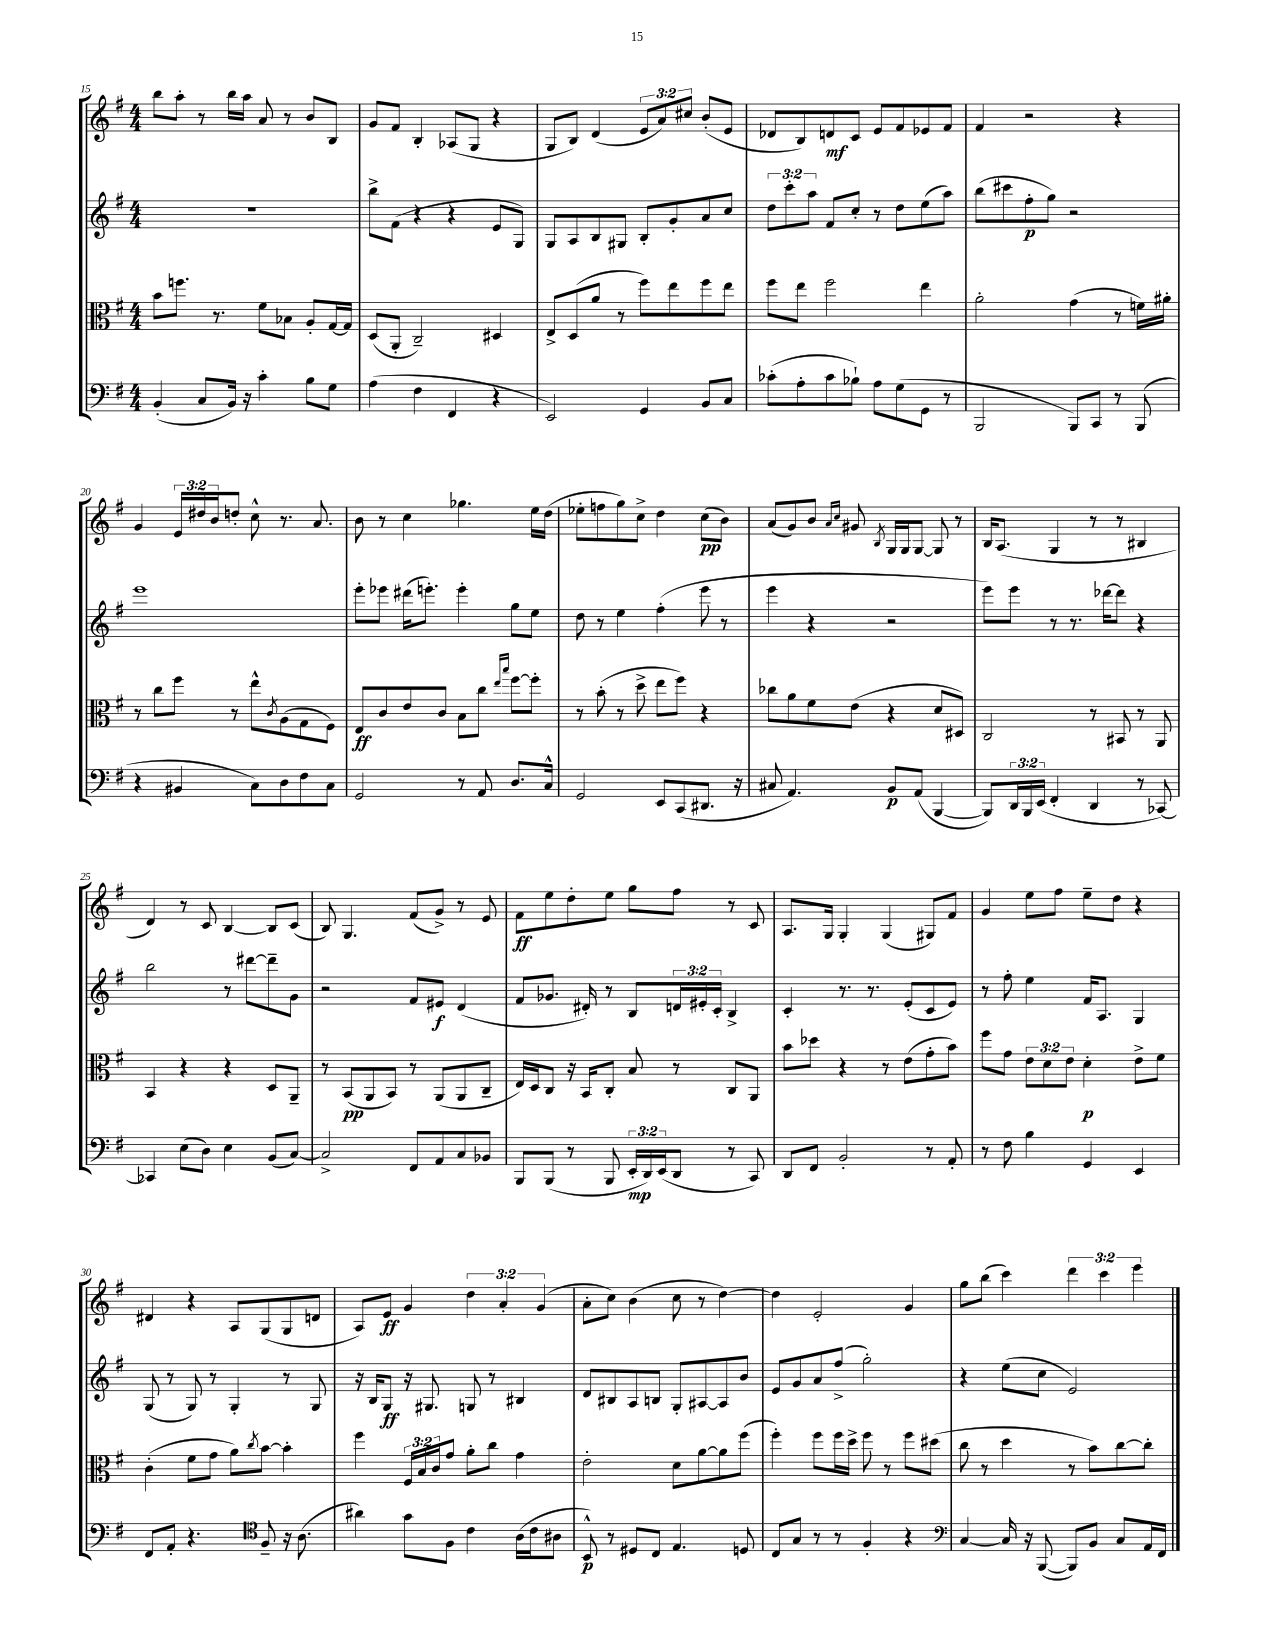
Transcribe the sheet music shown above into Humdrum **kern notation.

**kern	**kern	**kern	**kern
*staff4	*staff3	*staff2	*staff1
*clefF4	*clefC3	*clefG2	*clefG2
*k[f#]	*k[f#]	*k[f#]	*k[f#]
*M4/4	*M4/4	*M4/4	*M4/4
(4BB'	8b	1r	8bb
.	8.ff	.	8aa'
8C	.	.	8r
.	8.r	.	.
16BB)	.	.	16bb
16r	.	.	16aa
4c'	8f#	.	8a
.	8B-	.	8r
8B	8A'	.	8b
8G	[16G	.	8B
.	16G]	.	.
=	=	=	=
(4A	(8D	8bb^	8g
.	8AA'	(8f#	8f#
4F#	2C~)	4r	4B'
4FF#	.	4r	(8A-
.	.	.	8G
4r	4D#	8e	4r
.	.	8G)	.
=	=	=	=
2EE)	8E^	8G	8G
.	(8D	8A	8B)
.	8a	8B	(4d
.	8r	8G#	.
4GG	8ff#)	8B'	12e
.	.	.	12a)
.	8ee	8g'	.
.	.	.	12cc#
8BB	8ff#	8a	(8b'
8C	8ee	8cc	8e
=	=	=	=
(8c-'	8ff#	12dd	8d-
.	.	12ccc'	.
8A'	8ee	.	8B)
.	.	12aa	.
8c-	2ff#	8f#	8d
8B-`)	.	8cc'	8c
8A	.	8r	8e
(8G	.	8dd	8f#
8GG	4ee	(8ee	8e-
8r	.	8aa)	8f#
=	=	=	=
2BBB	2a'	(8bb	4f#
.	.	8ccc#	.
.	.	8ff#'	2r
.	.	8gg)	.
8BBB)	(4g	2r	.
8CC	.	.	.
8r	8r	.	4r
(8BBB	16f)	.	.
.	16a#'	.	.
=	=	=	=
4r	8r	1eee	4g
.	8cc	.	.
4BB#	8ff#	.	24e
.	.	.	24dd#
.	.	.	24b
.	8r	.	8dd'
8C)	8ee^^	.	8cc^^
.	8qc	.	.
8D	(8A	.	8.r
8F#	8G	.	.
.	.	.	8.a
8C	8F#)	.	.
=	=	=	=
2GG	8E	8eee'	8b
.	8c	8eee-	8r
.	8e	(16ddd#	4cc
.	.	8.eee')	.
.	8c	.	.
8r	8B	4eee'	4.gg-
8AA	8cc	.	.
.	16qqee	.	.
.	16qqbb	.	.
8.D	[8ff#	8gg	.
.	8ff#']	8ee	16ee
16C^^	.	.	(16dd
=	=	=	=
2GG	8r	8dd	8ee-'
.	(8b'	8r	8ff
.	8r	4ee	8gg)
.	8dd^	.	8cc^
8EE	8ee	(4ff#'	4dd
(8CC	8ff#)	.	.
8.DD#	4r	8eee	(8cc
.	.	8r	8b)
16r	.	.	.
=	=	=	=
8C#	8cc-	4eee	(8a
4.AA)	8a	.	8g)
.	8f#	4r	8b
.	.	.	16qqa
.	.	.	16qqcc
.	(8e	.	8g#
.	.	.	8qB
8BB	4r	2r	16G
.	.	.	16G
(8AA	.	.	[8G
[4BBB	8d	.	8G]
.	8D#)	.	8r
=	=	=	=
8BBB])	2C	8eee)	16B
.	.	.	(8.A
24DD	.	8eee	.
24BBB	.	.	.
(24EE	.	.	.
4FF#'	.	8r	4G
.	.	8.r	.
4DD	8r	.	8r
.	.	[16ddd-	.
.	8BB#	8ddd-]	8r
8r	8r	4r	4B#
[8CC-)	8AA	.	.
=	=	=	=
4CC-]	4BB	2bb	4d)
(8E	4r	.	8r
8D)	.	.	8c
4E	4r	8r	[4B
.	.	[8ddd#	.
(8BB	8D	8ddd#~]	8B]
[8C)	8AA~	8g	(8c
=	=	=	=
2C^]	8r	2r	8B)
.	(8BB	.	4.G
.	8AA	.	.
.	8BB)	.	.
8FF#	8r	8f#	(8f#
8AA	(8AA	8e#	8g^)
8C	8AA	(4d	8r
8BB-	8C~	.	8e
=	=	=	=
8BBB	16E)	8f#	8f#
.	16D	.	.
(8BBB	8C	8.g-	8ee
8r	16r	.	8dd'
.	16BB	16d#')	.
8BBB	8C'	8r	8ee
24EE'	8B	8B	8gg
24DD)	.	.	.
(24EE	.	.	.
8DD	8r	24d	8ff#
.	.	24e#'	.
.	.	24c'	.
8r	8C	4B^	8r
8CC)	8AA	.	8c
=	=	=	=
8DD	8b	4c'	8.A
8FF#	8dd-	.	.
.	.	.	16G
2BB'	4r	8.r	4G'
.	.	8.r	.
.	8r	.	(4G
.	(8e	(8e'	.
8r	8g'	8c	8G#)
8AA'	8b)	8e)	8f#
=	=	=	=
8r	8ff#	8r	4g
8F#	8g	8ff#'	.
4B	12e	4ee	8ee
.	12d	.	.
.	.	.	8ff#
.	12e	.	.
4GG	4d'	16f#	8ee~
.	.	8.A	.
.	.	.	8dd
4EE	8e^	4G	4r
.	8f#	.	.
=	=	=	=
8FF#	(4c'	(8G	4d#
8AA'	.	8r	.
4.r	8f#	8G)	4r
.	8g	8r	.
.	8a)	4G'	8A
*clefC4	*	*	*
.	8qcc	.	.
8F#~	[8b	.	(8G
16r	4b']	8r	8G
(8.A	.	.	.
.	.	8G	8d
=	=	=	=
4a#)	4ff#	16r	8A)
.	.	16B	.
.	.	8G	8e
8g	24F#	16r	4g
.	24B	.	.
.	.	8.G#	.
.	24c	.	.
8F#	8g	.	.
4c	8a'	8G	6dd
.	8cc	8r	.
.	.	.	6a'
(16A	4g	4B#	.
16c	.	.	.
.	.	.	(6g
8A#	.	.	.
=	=	=	=
8BB^^)	2e'	8d	8a'
8r	.	8B#	8cc)
8D#	.	8A	(4b
8C	.	8B	.
4.E	8d	8G'	8cc
.	[8a	[8A#	8r
.	8a]	8A#]	[4dd)
8D	(8ff#	8b	.
=	=	=	=
8C	4ff#')	8e	4dd]
8G	.	8g	.
8r	8ff#	8a	2e'
8r	16ff#	(8ff#^	.
.	16dd^	.	.
4F#'	8ff#	2gg')	.
.	8r	.	.
4r	8ff#	.	4g
.	(8dd#	.	.
=	=	=	=
*clefF4	*	*	*
[4C	8cc	4r	8gg
.	8r	.	(8bb
16C]	4dd	(8ee	4ccc)
16r	.	.	.
([8BBB	.	8cc	.
8BBB])	8r	2e)	6ddd
8BB	8b)	.	.
.	.	.	6ccc
8C	[8cc	.	.
.	.	.	6eee
16AA	8cc']	.	.
16FF#	.	.	.
==	==	==	==
*-	*-	*-	*-
